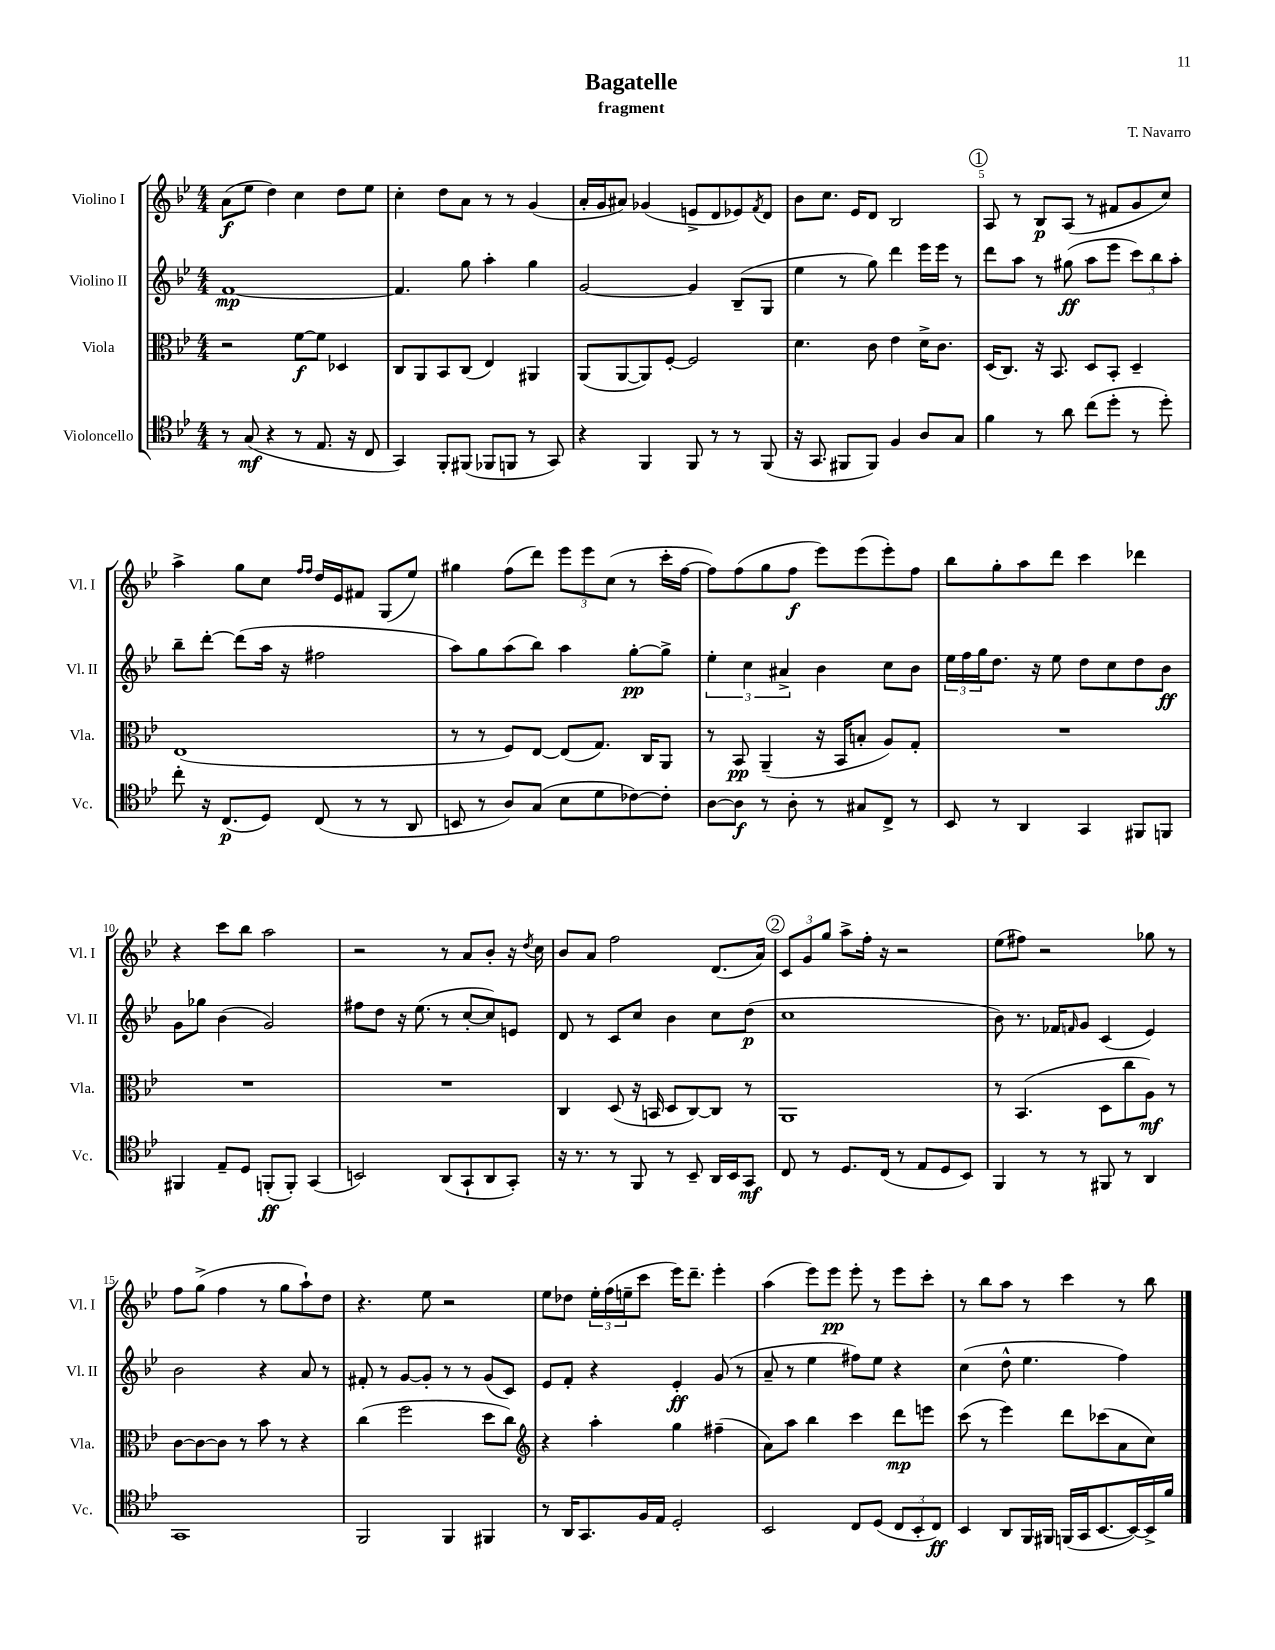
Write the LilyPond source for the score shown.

\header { title = "Bagatelle" composer = "T. Navarro" subtitle = "fragment" }
<<
\new StaffGroup <<
\new Staff = "s0" \with { instrumentName = "Violino I" shortInstrumentName = "Vl. I" } {
    \clef treble \key bes \major \numericTimeSignature \time 4/4
    a'8\f( ees''8 d''4) c''4 d''8 ees''8 |
    c''4-. d''8 a'8 r8 r8 g'4( |
    a'16-. g'16 ais'8) ges'4( e'8-> d'8 ees'8) \acciaccatura { f'8 } d'8 |
    bes'8 c''8. ees'16 d'8 bes2 |
    \mark \markup { \circle "1" } a8 r8 bes8\p a8( r8 fis'8 g'8 c''8) |
    a''4-> g''8 c''8 \grace { f''16 f''16 } d''16 ees'16 fis'8 g8( ees''8) |
    gis''4 f''8( d'''8) \tuplet 3/2 { ees'''8 ees'''8 c''8( } r8 c'''16-. f''16~ |
    f''8) f''8( g''8 f''8\f ees'''8) ees'''8( ees'''8-.) f''8 |
    bes''8 g''8-. a''8 d'''8 c'''4 des'''4 |
    r4 c'''8 bes''8 a''2 |
    r2 r8 a'8 bes'8-. r16 \acciaccatura { d''8 } c''16 |
    bes'8 a'8 f''2 d'8.( a'16) |
    \mark \markup { \circle "2" } \tuplet 3/2 { c'8 g'8 g''8 } a''8-> f''16-. r16 r2 |
    ees''8( fis''8) r2 ges''8 r8 |
    f''8 g''8->( f''4 r8 g''8 a''8-!) d''8 |
    r4. ees''8 r2 |
    ees''8 des''8 \tuplet 3/2 { ees''16-. f''16( e''16-- } c'''8 ees'''16) d'''8.-- ees'''4-. |
    a''4( ees'''8) ees'''8\pp ees'''8-. r8 ees'''8 c'''8-. |
    r8 bes''8 a''8 r8 c'''4 r8 bes''8 \bar "|." |
}
\new Staff = "s1" \with { instrumentName = "Violino II" shortInstrumentName = "Vl. II" } {
    \clef treble \key bes \major \numericTimeSignature \time 4/4
    f'1~\mp |
    f'4. g''8 a''4-. g''4 |
    g'2~ g'4 bes8--( g8 |
    ees''4 r8 g''8) d'''4 ees'''16 ees'''16 r8 |
    \mark \markup { \circle "1" } d'''8 a''8 r8 gis''8\ff( a''8 ees'''8 \tuplet 3/2 { c'''8) bes''8 a''8-. } |
    bes''8-- d'''8~-. d'''8( a''16 r16 fis''2 |
    a''8) g''8 a''8( bes''8) a''4 g''8~-.\pp g''8-> |
    \tuplet 3/2 { ees''4-. c''4 ais'4-> } bes'4 c''8 bes'8 |
    \tuplet 3/2 { ees''16 f''16 g''16 } d''8. r16 ees''8 d''8 c''8 d''8 bes'8\ff |
    g'8 ges''8 bes'4( g'2) |
    fis''8 d''8 r16 ees''8.( r8 c''8~-. c''8) e'8 |
    d'8 r8 c'8 c''8 bes'4 c''8 d''8\p( |
    \mark \markup { \circle "2" } c''1 |
    bes'8) r8. fes'16 \grace { f'16 } g'8 c'4( ees'4) |
    bes'2 r4 a'8 r8 |
    fis'8-. r8 g'8~ g'8-. r8 r8 g'8( c'8) |
    ees'8 f'8-. r4 ees'4-.\ff g'8( r8 |
    a'8-- r8 ees''4 fis''8) ees''8 r4 |
    c''4( d''8-^ ees''4. f''4) \bar "|." |
}
\new Staff = "s2" \with { instrumentName = "Viola" shortInstrumentName = "Vla." } {
    \clef alto \key bes \major \numericTimeSignature \time 4/4
    r2 f'8~\f f'8 des4 |
    c8 a,8 bes,8 c8( ees4) ais,4 |
    a,8( a,8~ a,8) f8~-. f2 |
    d'4. c'8 ees'4 d'16-> c'8. |
    \mark \markup { \circle "1" } d16( c8.) r16 bes,8. d8 bes,8-. d4-- |
    ees1( |
    r8 r8 f8) ees8~ ees8( g8.) c16 a,8 |
    r8 bes,8\pp a,4--( r16 bes,16 b8-. a8) g8-. |
    R1 |
    R1 |
    R1 |
    c4 d8( r16 b,16 d8 c8~) c8 r8 |
    \mark \markup { \circle "2" } a,1 |
    r8 bes,4.( d8 c''8 a8\mf) r8 |
    c'8~ c'8~ c'8 r8 bes'8 r8 r4 |
    c''4( f''2 d''8 c''8) |
    \clef treble r4 a''4-. g''4 fis''4--( |
    a'8) a''8 bes''4 c'''4 d'''8\mp e'''8 |
    c'''8( r8 ees'''4) d'''8 ces'''8( a'8 c''8) \bar "|." |
}
\new Staff = "s3" \with { instrumentName = "Violoncello" shortInstrumentName = "Vc." } {
    \clef tenor \key bes \major \numericTimeSignature \time 4/4
    r8 g8\mf( r4 r8 ees8. r16 c8 |
    g,4) f,8-. fis,8( fes,8 f,8 r8 g,8) |
    r4 f,4 f,8 r8 r8 f,8( |
    r16 g,8. fis,8 fis,8) f4 a8 g8 |
    \mark \markup { \circle "1" } f'4 r8 a'8 c''8( d''8-. r8 d''8-.) |
    c''8-. r16 c8.\p( d8) c8( r8 r8 a,8 |
    b,8 r8 a8) g8( bes8 d'8 ces'8~) ces'8-. |
    a8~ a8\f r8 a8-. r8 gis8 c8-> r8 |
    bes,8 r8 a,4 g,4 fis,8 f,8 |
    fis,4 ees8-- d8 f,8-.\ff( f,8-.) g,4( |
    b,2) a,8( g,8-! a,8 g,8-.) |
    r16 r8. r8 f,8 r8 bes,8-- a,16 bes,16 g,8\mf |
    \mark \markup { \circle "2" } c8 r8 d8. c16( r8 ees8 d8 bes,8) |
    f,4 r8 r8 fis,8 r8 a,4 |
    g,1 |
    f,2 f,4 fis,4 |
    r8 a,16 g,8. f16 ees16 d2-. |
    bes,2 c8 d8( \tuplet 3/2 { c8 bes,8-. c8\ff) } |
    bes,4 a,8 f,16 fis,16 f,16( g,16 bes,8.~ bes,16~) bes,16-> f'16 \bar "|." |
}
>>
>>
\layout { \context { \Score \override BarNumber.break-visibility = ##(#f #t #t) barNumberVisibility = #(every-nth-bar-number-visible 5) } }
